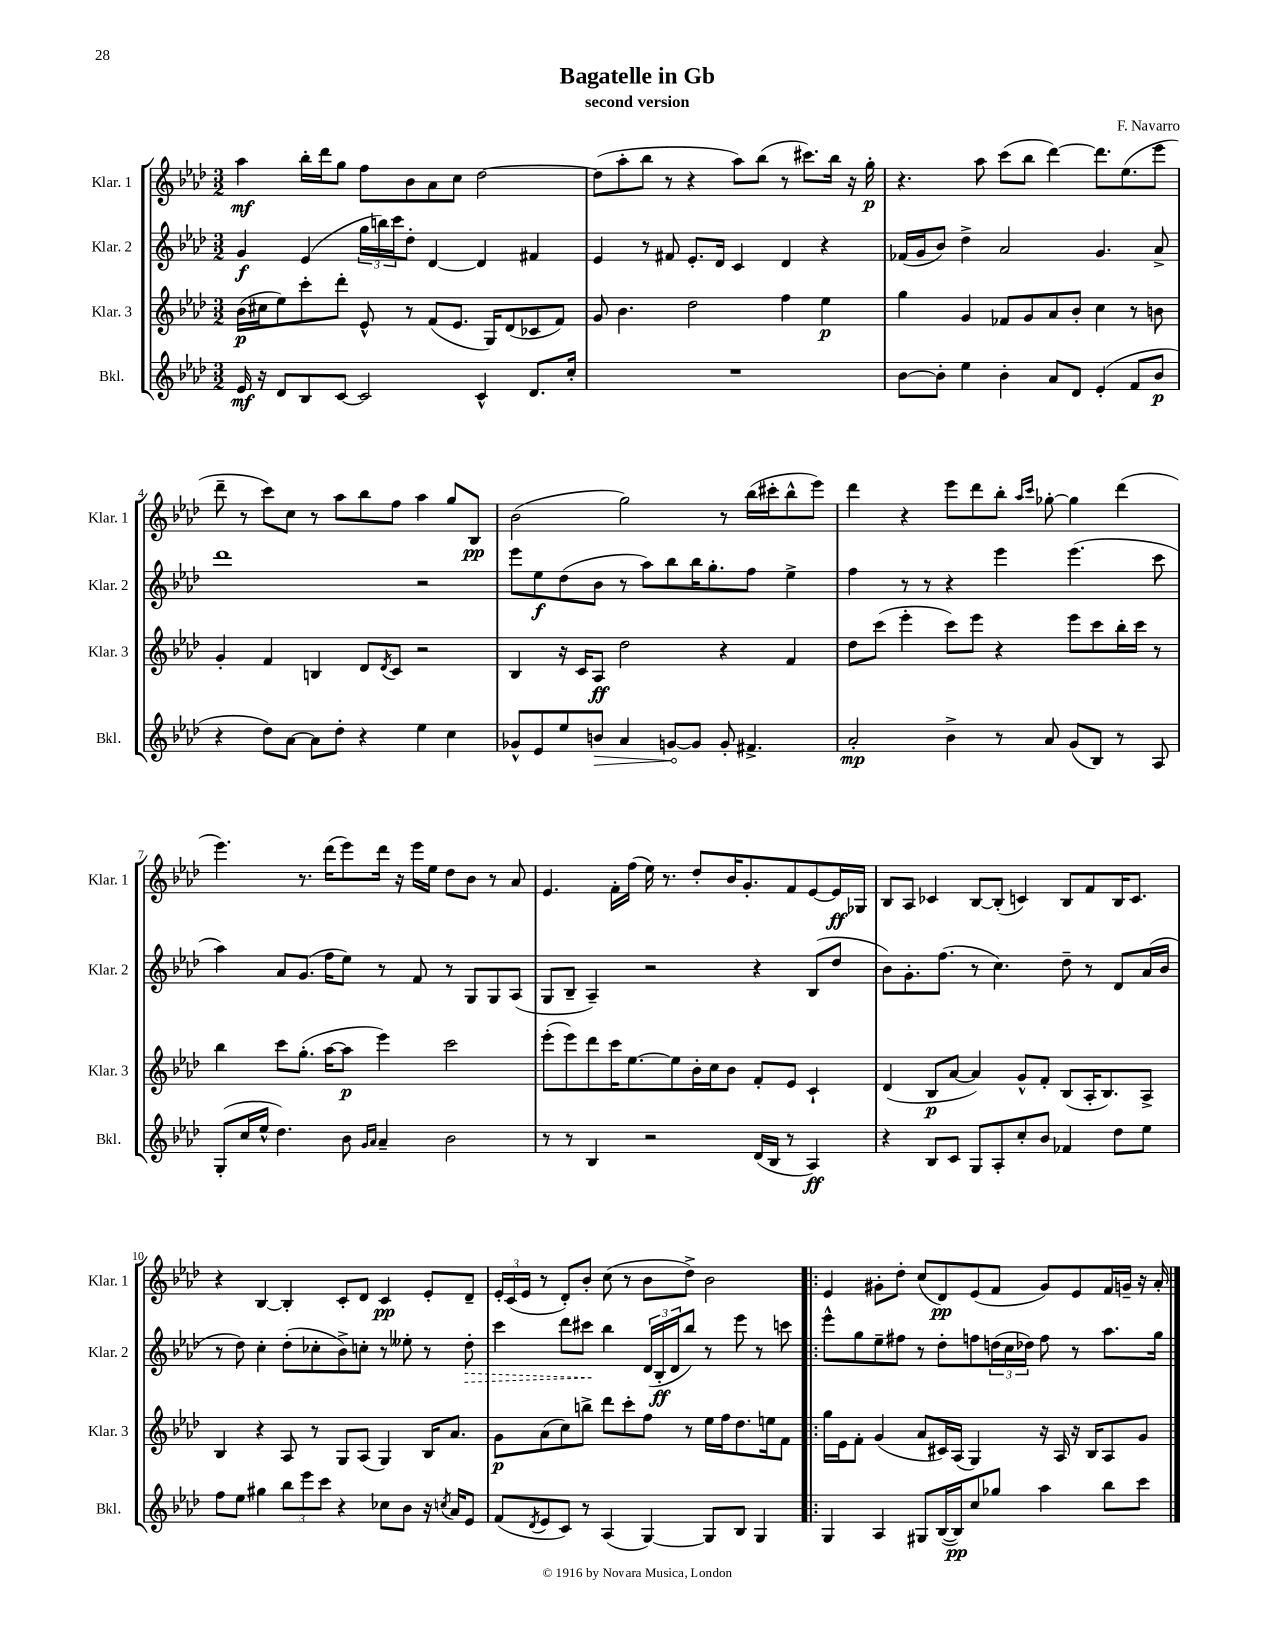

**kern	**dynam	**kern	**dynam	**kern	**dynam	**kern	**dynam
*part4	*part4	*part3	*part3	*part2	*part2	*part1	*part1
*staff4	*staff4	*staff3	*staff3	*staff2	*staff2	*staff1	*staff1
*I"Bkl.	*	*I"Klar. 3	*	*I"Klar. 2	*	*I"Klar. 1	*
*I'Bkl.	*	*I'Klar. 3	*	*I'Klar. 2	*	*I'Klar. 1	*
*clefG2	*	*clefG2	*	*clefG2	*	*clefG2	*
*k[b-e-a-d-]	*	*k[b-e-a-d-]	*	*k[b-e-a-d-]	*	*k[b-e-a-d-]	*
*M3/2	*	*M3/2	*	*M3/2	*	*M3/2	*
=1	=1	=1	=1	=1	=1	=1	=1
16e-/	mf	(16b-\LL	p	4g/	f	4aa-\	mf
16r	.	16cc#X\J	.	.	.	.	.
8d-/L	.	8ee-\)	.	.	.	.	.
8B-/	.	8ccc'\	.	(4e-/	.	16bb-'\LL	.
.	.	.	.	.	.	16ddd-\J	.
[8c/J	.	8ddd-'\J	.	.	.	8gg\J	.
2c/]	.	8e-^^/	.	24gg\LL	.	8ff\L	.
.	.	.	.	24bbn\)	.	.	.
.	.	.	.	24ccc\J	.	.	.
.	.	8r	.	8dd-'\J	.	8b-\	.
.	.	(8f/L	.	[4d-/	.	8a-\	.
.	.	8.e-/J	.	.	.	8cc\J	.
4c^^/	.	.	.	4d-/]	.	[2dd-\	.
.	.	16G/KL)	.	.	.	.	.
.	.	(8d-/	.	.	.	.	.
8.d-/L	.	8c-X/	.	4f#X/	.	.	.
.	.	8f/J)	.	.	.	.	.
16cc'/Jk	.	.	.	.	.	.	.
=2	=2	=2	=2	=2	=2	=2	=2
1.r	.	8g/	.	4e-/	.	(8dd-\L]	.
.	.	4.b-\	.	.	.	8aa-'\	.
.	.	.	.	8r	.	8bb-\J	.
.	.	.	.	8f#X/	.	8r	.
.	.	2dd-\	.	8.e-'/L	.	4r	.
.	.	.	.	16d-/Jk	.	.	.
.	.	.	.	4c/	.	8aa-\L)	.
.	.	.	.	.	.	(8bb-\J	.
.	.	4ff\	.	4d-/	.	8r	.
.	.	.	.	.	.	8.ccc#X\L)	.
.	.	4ee-\	p	4r	.	.	.
.	.	.	.	.	.	16bb-\Jk	.
.	.	.	.	.	.	16r	.
.	.	.	.	.	.	16gg'\	p
=3	=3	=3	=3	=3	=3	=3	=3
[8b-\L	.	4gg\	.	(16f-X/LL	.	4.r	.
.	.	.	.	16g/J	.	.	.
8b-'\J]	.	.	.	8b-/J)	.	.	.
4ee-\	.	4g/	.	4dd-^\	.	.	.
.	.	.	.	.	.	8aa-\	.
4b-'\	.	8f-X/L	.	2a-/	.	(8ccc\L	.
.	.	8g/	.	.	.	8bb-\J	.
8a-/L	.	8a-/	.	.	.	[4ddd-\)	.
8d-/J	.	8b-'/J	.	.	.	.	.
(4e-'/	.	4cc\	.	4.g/	.	8.ddd-\L]	.
.	.	.	.	.	.	(8.ee-\	.
8f/L	.	8r	.	.	.	.	.
8b-/J	p	8bn\	.	8a-^/	.	8eee-\J	.
!!LO:LB:g=z
=4	=4	=4	=4	=4	=4	=4	=4
4r	.	4g'/	.	1ddd-	.	8ddd-~\	.
.	.	.	.	.	.	8r	.
8dd-\L)	.	4f/	.	.	.	8ccc\L)	.
[8a-\J	.	.	.	.	.	8cc\J	.
8a-\L]	.	4Bn/	.	.	.	8r	.
8dd-'\J	.	.	.	.	.	8aa-\L	.
4r	.	8d-/L	.	.	.	8bb-\	.
.	.	8qd-/	.	.	.	.	.
.	.	8c/J	.	.	.	8ff\J	.
4ee-\	.	2r	.	2r	.	4aa-\	.
4cc\	.	.	.	.	.	8gg/L	.
.	.	.	.	.	.	8B-/J	pp
=5	=5	=5	=5	=5	=5	=5	=5
8g-X^^/L	.	4B-/	.	8eee-\L	.	(2b-\	.
8e-/	.	.	.	8ee-\	f	.	.
8ee-/	.	16r	.	(8dd-\	.	.	.
.	.	16c/KL	.	.	.	.	.
!	!LO:HP:b	!	!	!	!	!	!
8bn/J	>	8A-/J	ff	8b-\J	.	.	.
4a-/	.	2dd-\	.	8r	.	2gg\)	.
.	.	.	.	8aa-\L)	.	.	.
[8gn/L	.	.	.	8bb-\	.	.	.
8g/J]	]	.	.	16bb-\K	.	.	.
.	.	.	.	8.gg'\	.	.	.
8g'/	.	4r	.	.	.	8r	.
4.f#X^/	.	.	.	8ff\J	.	(16bb-\LL	.
.	.	.	.	.	.	16ccc#X'\J	.
.	.	4f/	.	4ee-^\	.	8bb-^^\	.
.	.	.	.	.	.	8eee-\J)	.
=6	=6	=6	=6	=6	=6	=6	=6
2a-'/	mp	8dd-\L	.	4ff\	.	4ddd-\	.
.	.	(8ccc\J	.	.	.	.	.
.	.	4eee-'\	.	8r	.	4r	.
.	.	.	.	8r	.	.	.
4b-^\	.	8ccc\L)	.	4r	.	8eee-\L	.
.	.	8eee-\J	.	.	.	8ddd-\	.
8r	.	4r	.	4eee-\	.	8bb-'\J	.
.	.	.	.	.	.	16qqaa-/LL	.
.	.	.	.	.	.	16qqccc/JJ	.
8a-/	.	.	.	.	.	[8gg-X'\	.
(8g/L	.	8eee-\L	.	(4.eee-\	.	4gg-\]	.
8B-/J)	.	8ccc\	.	.	.	.	.
8r	.	16bb-'\L	.	.	.	(4ddd-\	.
.	.	16ccc\JJ	.	.	.	.	.
8A-/	.	8r	.	8ccc\	.	.	.
!!LO:LB:g=z
=7	=7	=7	=7	=7	=7	=7	=7
(8G'/L	.	4bb-\	.	4aa-\)	.	4.eee-\)	.
16cc/L	.	.	.	.	.	.	.
16ee-^^/JJ	.	.	.	.	.	.	.
4.dd-\)	.	8ccc\L	.	8a-/L	.	.	.
.	.	(8.gg'\J	.	(8.g/J	.	8.r	.
.	.	[16aa-\KL	.	16ff\KL	.	(16ddd-\KL	.
8b-\	.	8aa-\J]	p	8ee-\J)	.	8eee-\)	.
16qqg/LL	.	.	.	.	.	.	.
16qqa-/JJ	.	.	.	.	.	.	.
4a-~/	.	4eee-\)	.	8r	.	16ddd-\Jk	.
.	.	.	.	.	.	16r	.
.	.	.	.	8f/	.	16eee-\LL	.
.	.	.	.	.	.	16ee-\JJ	.
2b-\	.	2ccc\	.	8r	.	8dd-\L	.
.	.	.	.	8G/L	.	8b-\J	.
.	.	.	.	8G/	.	8r	.
.	.	.	.	(8A-/J	.	8a-/	.
=8	=8	=8	=8	=8	=8	=8	=8
8r	.	(8eee-'\L	.	8G/L	.	4.e-/	.
8r	.	8eee-\)	.	8B-~/J	.	.	.
4B-/	.	8ddd-\	.	4A-~/)	.	.	.
.	.	16ccc\K	.	.	.	16f'\LL	.
.	.	[8.ee-\	.	.	.	(16ff\JJ	.
2r	.	.	.	2r	.	16ee-\)	.
.	.	.	.	.	.	8.r	.
.	.	8ee-\]	.	.	.	.	.
.	.	16b-'\L	.	.	.	8dd-'/L	.
.	.	16cc\J	.	.	.	.	.
.	.	8b-\J	.	.	.	16b-/K	.
.	.	.	.	.	.	8.g'/	.
(16d-/LL	.	8f'/L	.	4r	.	.	.
16B-/JJ	.	.	.	.	.	.	.
8r	.	8e-/J	.	.	.	8f/	.
4A-/)	ff	4c`/	.	(8B-/L	.	[8e-/	.
.	.	.	.	8dd-/J	.	16e-/L]	ff
.	.	.	.	.	.	16G-X/JJ	.
=9	=9	=9	=9	=9	=9	=9	=9
4r	.	(4d-/	.	8b-\L)	.	8B-/L	.
.	.	.	.	8.g'\	.	8A-/J	.
8B-/L	.	8B-/L	p	.	.	4c-X/	.
.	.	.	.	(8.ff\J	.	.	.
8c/J	.	[8a-/J	.	.	.	.	.
8G/L	.	4a-/])	.	8r	.	[8B-/L	.
8A-'/	.	.	.	4.cc\)	.	(8B-'/J]	.
8cc'/	.	8g^^/L	.	.	.	4cn/)	.
8b-/J	.	8f'/J	.	.	.	.	.
4f-X/	.	(8B-/L	.	8dd-~\	.	8B-/L	.
.	.	16A-'/K	.	8r	.	8f/	.
.	.	8.B-/)	.	.	.	.	.
8dd-\L	.	.	.	8d-/L	.	16B-/K	.
.	.	.	.	.	.	8.c/J	.
8ee-\J	.	8A-^/J	.	(16a-/L	.	.	.
.	.	.	.	16b-/JJ	.	.	.
!!LO:LB:g=z
=10	=10	=10	=10	=10	=10	=10	=10
8ff\L	.	4B-/	.	8r	.	4r	.
8ee-\J	.	.	.	8dd-\)	.	.	.
4gg#X\	.	4r	.	4cc'\	.	[4B-/	.
12bb-\L	.	8A-/	.	(8dd-'\L	.	4B-'/]	.
12eee-\	.	.	.	.	.	.	.
.	.	8r	.	8cc-X'\	.	.	.
12ccc\J	.	.	.	.	.	.	.
4r	.	8G/L	.	8b-^\)	.	8c'/L	.
.	.	(8A-/J	.	8ccn'\J	.	8d-/J	.
8cc-X\L	.	4G/)	.	8r	.	4c/	pp
8b-\J	.	.	.	8ee--X'\	.	.	.
16r	.	16B-/KL	.	8r	.	8e-'/L	.
8qccn/	.	.	.	.	.	.	.
16a-/KL	.	8.a-/J	.	.	.	.	.
!	!	!	!	!	!LO:HP:b	!	!
8e-/J	.	.	.	8dd-'\	>	8d-~/J	.
=11	=11	=11	=11	=11	=11	=11	=11
(8f/L	.	8g\L	p	4ccc\	.	24e-'/LL	.
.	.	.	.	.	.	(24c/	.
.	.	.	.	.	.	24e-/JJ	.
8qd-/	.	.	.	.	.	.	.
8e-/	.	(8a-\	.	.	.	8r	.
8c/J)	.	8cc\)	.	8ddd-\L	.	8d-'/L)	.
8r	.	8bbn^\J	.	8ccc#X\J	.	8b-'/J	.
(4A-/	.	8ddd-\L	.	4bb-\	]	(8cc\	.
.	.	8ccc'\	.	.	.	8r	.
[4G/)	.	8ff\J	.	(24d-/LL	.	8b-\L	.
.	.	.	.	24B-'/	ff	.	.
.	.	.	.	24d-/J	.	.	.
.	.	8r	.	8bb-/J)	.	8dd-^\J)	.
8G/L]	.	16ee-\LL	.	8r	.	2b-\	.
.	.	16ff\J	.	.	.	.	.
8B-/J	.	8.dd-\	.	8eee-\	.	.	.
4G/	.	.	.	8r	.	.	.
.	.	16een\k	.	.	.	.	.
.	.	8f\J	.	8cccn\	.	.	.
=12!|:	=12!|:	=12!|:	=12!|:	=12!|:	=12!|:	=12!|:	=12!|:
4G/	.	16gg\LL	.	8eee-^^\L	.	4e-/	.
.	.	16e-\J	.	.	.	.	.
.	.	8f'\J	.	8gg\	.	.	.
4A-/	.	(4g/	.	8ee-~\	.	8g#X'\L	.
.	.	.	.	8ff#X\J	.	8dd-'\J	.
8G#X/L	.	8a-/L	.	8r	.	(8cc/L	.
([16B-/L	.	16c#X/L)	.	8dd-'\L	.	8d-/)	pp
16B-/J])	pp	(16A-/JJ	.	.	.	.	.
8cc/	.	4G/)	.	8ffn\	.	(8e-/	.
8gg-X/J	.	.	.	(24ddn\L	.	8f/J	.
.	.	.	.	24cc\	.	.	.
.	.	.	.	24dd-X\JJ)	.	.	.
4aa-\	.	16r	.	8ff\	.	8g#/L)	.
.	.	16A-/	.	.	.	.	.
.	.	16r	.	8r	.	8e-/	.
.	.	16B-/KL	.	.	.	.	.
8bb-\L	.	8A-/	.	8.aa-\L	.	16f/L	.
.	.	.	.	.	.	16gn~/JJ	.
8ccc\J	.	8g/J	.	.	.	16r	.
.	.	.	.	16gg\Jk	.	16a-'/	.
==	==	==	==	==	==	==	==
*-	*-	*-	*-	*-	*-	*-	*-
